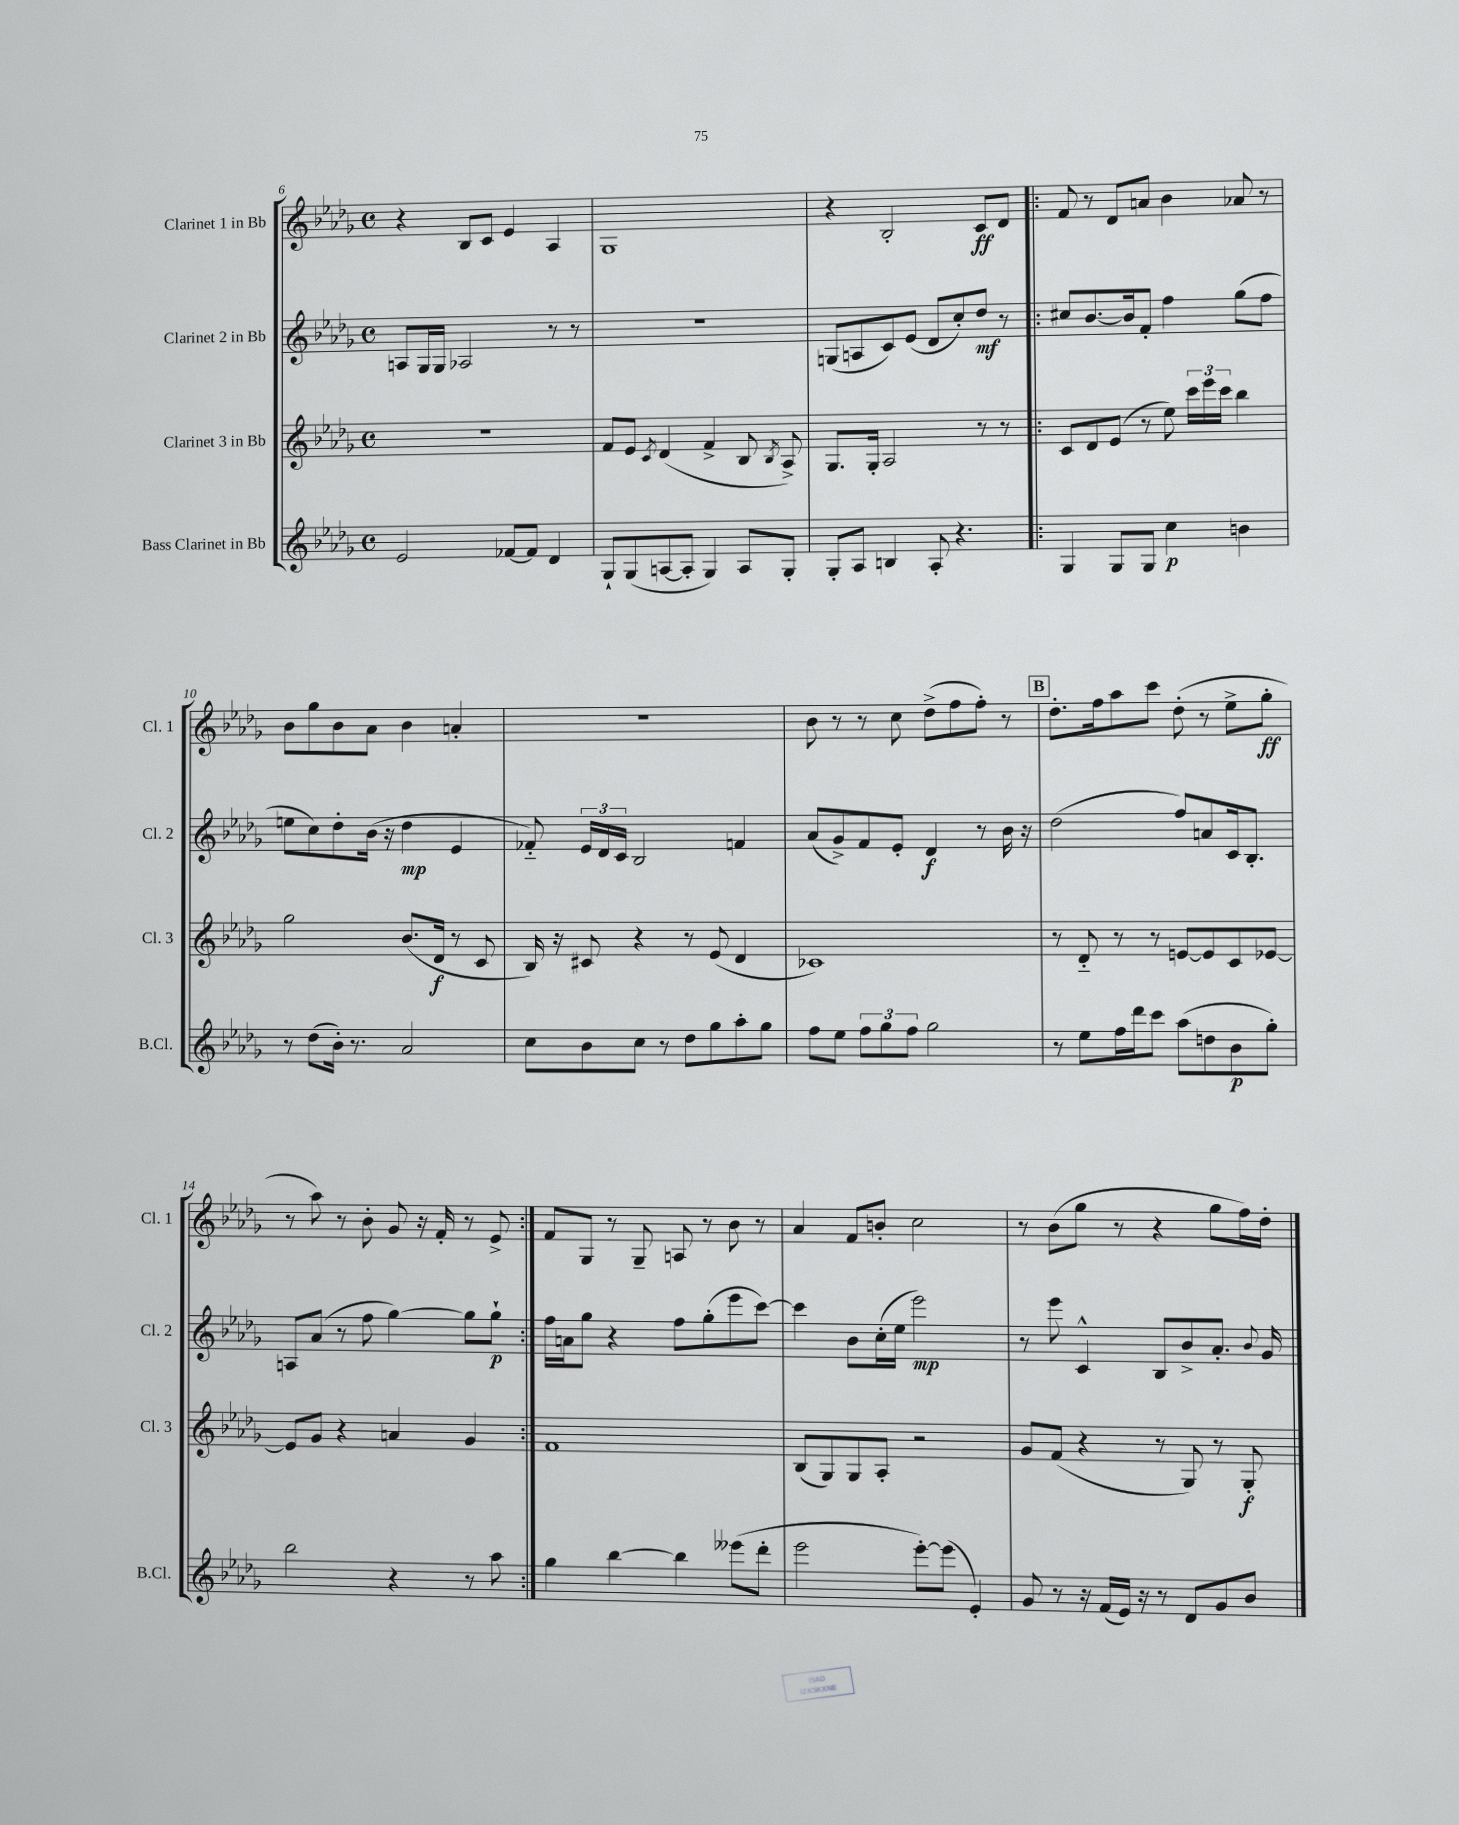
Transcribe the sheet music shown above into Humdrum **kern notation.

**kern	**kern	**kern	**kern
*staff4	*staff3	*staff2	*staff1
*clefG2	*clefG2	*clefG2	*clefG2
*k[b-e-a-d-g-]	*k[b-e-a-d-g-]	*k[b-e-a-d-g-]	*k[b-e-a-d-g-]
*M4/4	*M4/4	*M4/4	*M4/4
*met(c)	*met(c)	*met(c)	*met(c)
2e-/	1r	8A/L	4r
.	.	16G-/L	.
.	.	16G-/JJ	.
.	.	2A-/	8B-/L
.	.	.	8c/J
[8f-/L	.	.	4e-/
8f-/]J	.	.	.
4d-/	.	8r	4A-/
.	.	8r	.
=	=	=	=
8G-`/L	8f/L	1r	1G-
(8G-/	8e-/J	.	.
.	8qc/	.	.
[8A/	(4d-/	.	.
8A'/]J	.	.	.
4G-/)	4f^/	.	.
8A/L	8B-/	.	.
.	8qB-/	.	.
8G-'/J	8A-^/)	.	.
=	=	=	=
8G-'/L	8.G-/L	(8G/L	4r
8A-/J	.	8A/	.
.	16G-'/Jk	.	.
4B/	2A-/	8c/)	2B-'/
.	.	(8e-/J	.
8A-'/	.	8d-/L	.
4.r	.	8cc'/)	.
.	8r	8dd-/J	8c/L
.	8r	8r	8d-/J
=!|:	=!|:	=!|:	=!|:
4G-/	8c/L	8cc#/L	8f/
.	8d-/	[8.b-/	8r
8G-/L	(8e-/J	.	8d-/L
.	.	16b-/]k	.
8G-/J	8r	8f'/J	8a/J
4cc\	8ee-\)	4ff\	4b-\
.	24ccc\LL	.	.
.	24eee-\	.	.
.	24ccc\JJ	.	.
4b\	4bb-\	(8gg-\L	8a-/
.	.	8ff\J	8r
=	=	=	=
8r	2gg-\	8ee\L	8b-\L
(8dd-\L	.	8cc\)	8gg-\
16b-'\Jk)	.	8dd-'\	8b-\
8.r	.	.	.
.	.	(16b-\Jk	8a-\J
.	.	16r	.
2a-/	(8.b-/L	4dd-\	4b-\
.	16d-/Jk	.	.
.	8r	4e-/	4a'/
.	8c/	.	.
=	=	=	=
8cc\L	16B-/)	8f-'~/)	1r
.	16r	.	.
8b-\	8c#/	24e-/LL	.
.	.	24d-/	.
.	.	24c/JJ	.
8cc\J	4r	2B-/	.
8r	.	.	.
8dd-\L	8r	.	.
8gg-\	(8e-/	.	.
8aa-'\	4d-/	4f/	.
8gg-\J	.	.	.
=	=	=	=
8ff\L	1c-)	(8a-/L	8b-\
8ee-\J	.	8g-^/)	8r
12ff\L	.	8f/	8r
12gg-\	.	.	.
.	.	8e-'/J	8cc\
12ff\J	.	.	.
2gg-\	.	4d-/	(8dd-^\L
.	.	.	8ff\
.	.	8r	8ff'\J)
.	.	16b-\	8r
.	.	16r	.
=	=	=	=
8r	8r	(2dd-\	8.dd-'\L
8ee-\L	8d-'~/	.	.
.	.	.	16ff\k
16ff\L	8r	.	8aa-\
16ddd-\J	.	.	.
8ccc\J	8r	.	8ccc\J
(8aa-\L	[8e/L	8ff/L)	(8dd-'\
8dd\	8e/]	8a/	8r
8b-\	8c/	16c/k	8ee-^\L
.	.	8.B-'/J	.
8gg-'\J)	[8e-/J	.	8gg-'\J
=	=	=	=
2bb-\	8e-/]L	8A/L	8r
.	8g-/J	(8a-/J	8aa-\)
.	4r	8r	8r
.	.	8ff\	8b-'\
4r	4a/	[4gg-\)	8g-/
.	.	.	16r
.	.	.	16f'/
8r	4g-/	8gg-\]L	8r
8aa-\	.	8gg-`\J	8e-^/
=:|!	=:|!	=:|!	=:|!
4gg-\	1f	16ff\LL	8f/L
.	.	16a\J	.
.	.	8gg-\J	8G-/J
[4bb-\	.	4r	8r
.	.	.	8G-~/
4bb-\]	.	8ff\L	8A/
.	.	(8gg-'\	8r
(8eee--\L	.	8eee-\	8b-\
8ddd-'\J	.	[8ccc\J)	8r
=	=	=	=
2eee-\	(8B-/L	4ccc\]	4a-/
.	8G-/)	.	.
.	8G-/	8b-\L	8f/L
.	8A-'/J	(16cc'\L	8b'/J
.	.	16ee-\JJ	.
[8eee-'\L)	2r	2eee-\)	2cc\
(8eee-\]J	.	.	.
4e-'/)	.	.	.
=	=	=	=
8g-/	8g-/L	8r	8r
8r	(8f/J	8eee-\	(8b-\L
16r	4r	4c^^/	8gg-\J
(16f/LL	.	.	.
16e-/JJ)	.	.	8r
16r	.	.	.
8r	8r	8B-/L	4r
8d-/L	8G-/)	8b-^/	.
8g-/	8r	8.a-'/J	8gg-\L
8b-/J	8G-'/	.	16ff\L)
.	.	8qqb-/	.
.	.	16g-/	16dd-'\JJ
==	==	==	==
*-	*-	*-	*-
